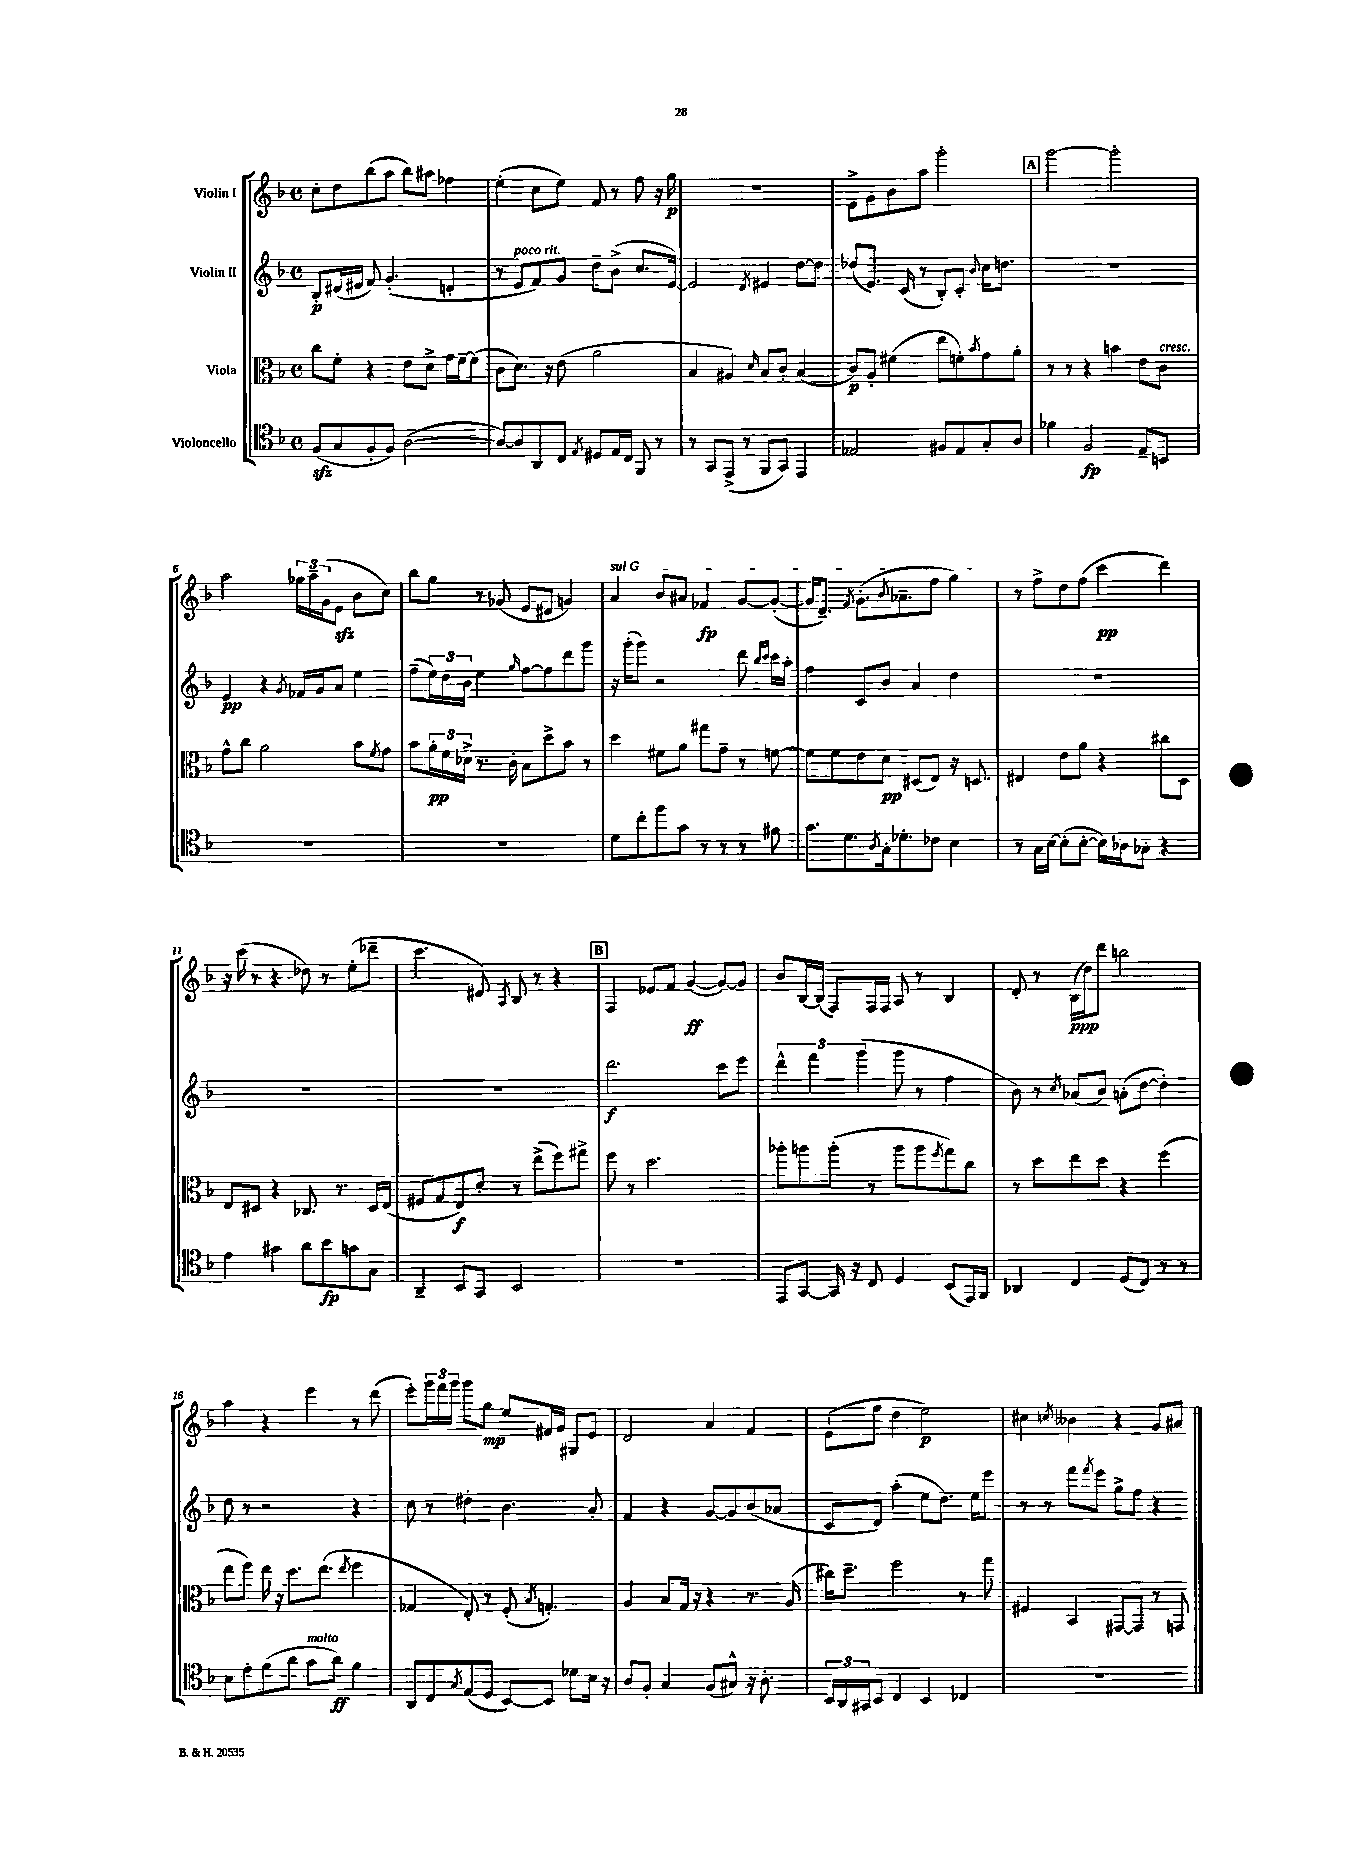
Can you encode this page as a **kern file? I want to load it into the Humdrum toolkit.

**kern	**kern	**kern	**kern
*staff4	*staff3	*staff2	*staff1
*clefC4	*clefC3	*clefG2	*clefG2
*k[b-]	*k[b-]	*k[b-]	*k[b-]
*M4/4	*M4/4	*M4/4	*M4/4
*met(c)	*met(c)	*met(c)	*met(c)
(8F	8cc	8B-'	8cc'
8G	8f'	(16d#	8dd
.	.	16e#	.
8F'	4r	8f)	(8bb-
8F)	.	(4.g'	8aa
([2A	8e	.	8bb-)
.	8d^	.	8aa#
.	16g	4d'	4ff-
.	[16f~	.	.
.	(8f]	.	.
=	=	=	=
8A_)	8c	8r	(4ee'
8A]	8.d)	8e	.
8AA	.	8f)	8cc
.	16r	.	.
8C	(8e	8g	8ee)
8qE	.	.	.
8D#	2a	8dd~	8f
16E	.	(8b-^	8r
16C	.	.	.
8FF	.	8.cc	8ff
8r	.	.	16r
.	.	[16e)	16gg
=	=	=	=
8r	4B-	2e]	1r
8GG	.	.	.
(8EE^	4A#)	.	.
8r	.	.	.
.	16qqd	8qd	.
8FF	8B-	4e#	.
8GG)	8c'	.	.
4EE	(4B-	[8dd	.
.	.	8dd]	.
=	=	=	=
2E-	8c)	(8dd-	8e^
.	8A'	8.e)	8g
.	(4f#	.	8b-
.	.	(16c	.
.	.	8r	8aa
8F#	8ee	8B-')	2ggg'
8E-	8f')	8c'	.
.	8qb-	8qqb-	.
8G'	8g	16cc	.
.	.	8.dd	.
8A	8a'	.	.
=	=	=	=
4f-	8r	1r	[2ggg
.	8r	.	.
2F	4r	.	.
.	4b	.	2ggg']
8E~	8e	.	.
8BB	8c	.	.
=	=	=	=
1r	8g^^	4e	2aa
.	8cc	.	.
.	2a	4r	.
.	.	8qg	.
.	.	16f-	24gg-
.	.	.	24aa~
.	.	16g	.
.	.	.	(24g
.	.	8a	8e
.	8b-	4ee	8b-
.	8qf	.	.
.	8g	.	8cc)
=	=	=	=
1r	8b-	(8ff~	8bb-
.	24a'	24ee)	8gg
.	24f	24dd	.
.	24d-^	24b-	.
.	8.r	4ee	8r
.	.	.	(8g-
.	16c'	.	.
.	.	16qqgg	.
.	8B-	[8ff	8e
.	8dd^	8ff]	8d#
.	8b-	8ddd	4g)
.	8r	8ggg	.
=	=	=	=
8d	4dd	16r	4a
.	.	(16ggg'	.
8cc'	.	8ggg)	.
8ff	8f#	2r	8b-
8g	8a	.	8a#
8r	8gg#	.	4f-
8r	8g~	.	.
8r	8r	8ddd	[8g
.	.	16qqbb-	.
.	.	16qqccc	.
8f#	[8f	16ccc	(8g'_
.	.	16aa'	.
=	=	=	=
8.g	8f]	4ff	16g]
.	.	.	8.d~)
.	8f	.	.
8.d	.	.	.
.	.	.	8qf
.	8e	8c	(8.g'
8qA	.	.	.
16G'	8d	8b-	.
.	.	.	8qb-
8.d-'	.	.	8.a-~
.	(8D#	4a	.
8c-	8E)	.	8ff
4B-	16r	4dd	4gg)
.	8.D	.	.
=	=	=	=
8r	4E#	1r	8r
16G	.	.	8ff^
[16B-	.	.	.
(8B-']	8e	.	8dd
[8B-'	8a	.	(8ff
16B-])	4r	.	4ccc
16A-	.	.	.
8G-'	.	.	.
4r	8cc#	.	4ddd)
.	8D	.	.
=	=	=	=
4e	8E	1r	16r
.	.	.	(16ccc
.	8D#	.	8r
4g#	4r	.	4r
8a	8.C-	.	8dd-)
8b-	.	.	8r
.	8.r	.	.
8g	.	.	(8ee'
8G	16D#	.	8ddd-~
.	(16E	.	.
=	=	=	=
4AA~	8F#	1r	4.ccc
.	8G	.	.
8BB-	8E)	.	.
8GG	8d'	.	8d#)
.	.	.	8qA
2BB-	8r	.	8B-
.	(8ee^	.	8r
.	8ff)	.	4r
.	8gg#^	.	.
=	=	=	=
1r	8ff	2.ddd	4F
.	8r	.	.
.	2.dd	.	8e-
.	.	.	8f
.	.	.	([4g
.	.	8ccc	8g_)
.	.	8eee	8g]
=	=	=	=
8EE	8aa-'	6ddd^^	8b-
[8GG	8aa	.	[16B-
.	.	6fff	.
.	.	.	(16B-]
16GG]	(8aa'	.	8F)
16r	.	.	.
.	.	(6ggg	.
8C	8r	.	16F
.	.	.	16F
4D	8aa	8ggg	8A
.	8aa	8r	8r
.	8qff	.	.
(8BB-	8gg)	4ff	4B-
16EE)	8cc	.	.
16FF	.	.	.
=	=	=	=
4AA-	8r	8b-)	8d'
.	8dd	8r	8r
.	.	8qcc	.
4C	8ee	(8a-	(16B-
.	.	.	16dd)
.	8dd	8b-)	8ddd
(8D	4r	(8a'	2bb
8C)	.	[8dd	.
8r	(4ff	4dd'])	.
8r	.	.	.
=	=	=	=
8B-	8ee	8dd	4aa
8e'	8ff)	8r	.
(8f	16ee	2r	4r
.	16r	.	.
8a	8.dd	.	.
8g	.	.	4eee
.	(8.ee	.	.
8a)	.	.	.
.	8qee	.	.
4f	4ff	4r	8r
.	.	.	(8ddd
=	=	=	=
8AA	4G-	8cc	8eee')
8C	.	8r	24ggg
.	.	.	24fff
.	.	.	24ggg
8qG	.	.	.
(8E	8E')	4dd#'	8ggg
8D	8r	.	8gg
[8BB-)	(8F'	4.b-	8ee
.	8qB-	.	.
8BB-]	4.G')	.	16f#
.	.	.	16g
8d-	.	.	8G#
16B-	.	8a'	8e
16r	.	.	.
=	=	=	=
8A	4A	4f	2d
8F'	.	.	.
4G	8B-	4r	.
.	16G	.	.
.	16r	.	.
(8F	4r	[8g	4a
8G#^^)	.	8g]	.
16r	8.r	(8b-	4f
8.A'	.	.	.
.	.	8a-	.
.	(16A	.	.
=	=	=	=
24BB-	16cc#)	8c	(8e`
24AA	.	.	.
.	8.dd~	.	.
24GG#	.	.	.
8BB-	.	8d)	8ff
4C	2ff	(4aa'	4dd
4BB-	.	8ee	2ee)
.	.	8.dd)	.
4C-	8r	.	.
.	.	16ee	.
.	8gg	8eee	.
=	=	=	=
1r	4F#	8r	4cc#
.	.	8r	.
.	.	.	8qcc
.	4BB-	8fff	4b--
.	.	8qfff	.
.	.	8eee	.
.	[8GG#	8gg^	4r
.	8GG#]	8ff	.
.	8r	4r	8g
.	8GG	.	8a#
==	==	==	==
*-	*-	*-	*-
